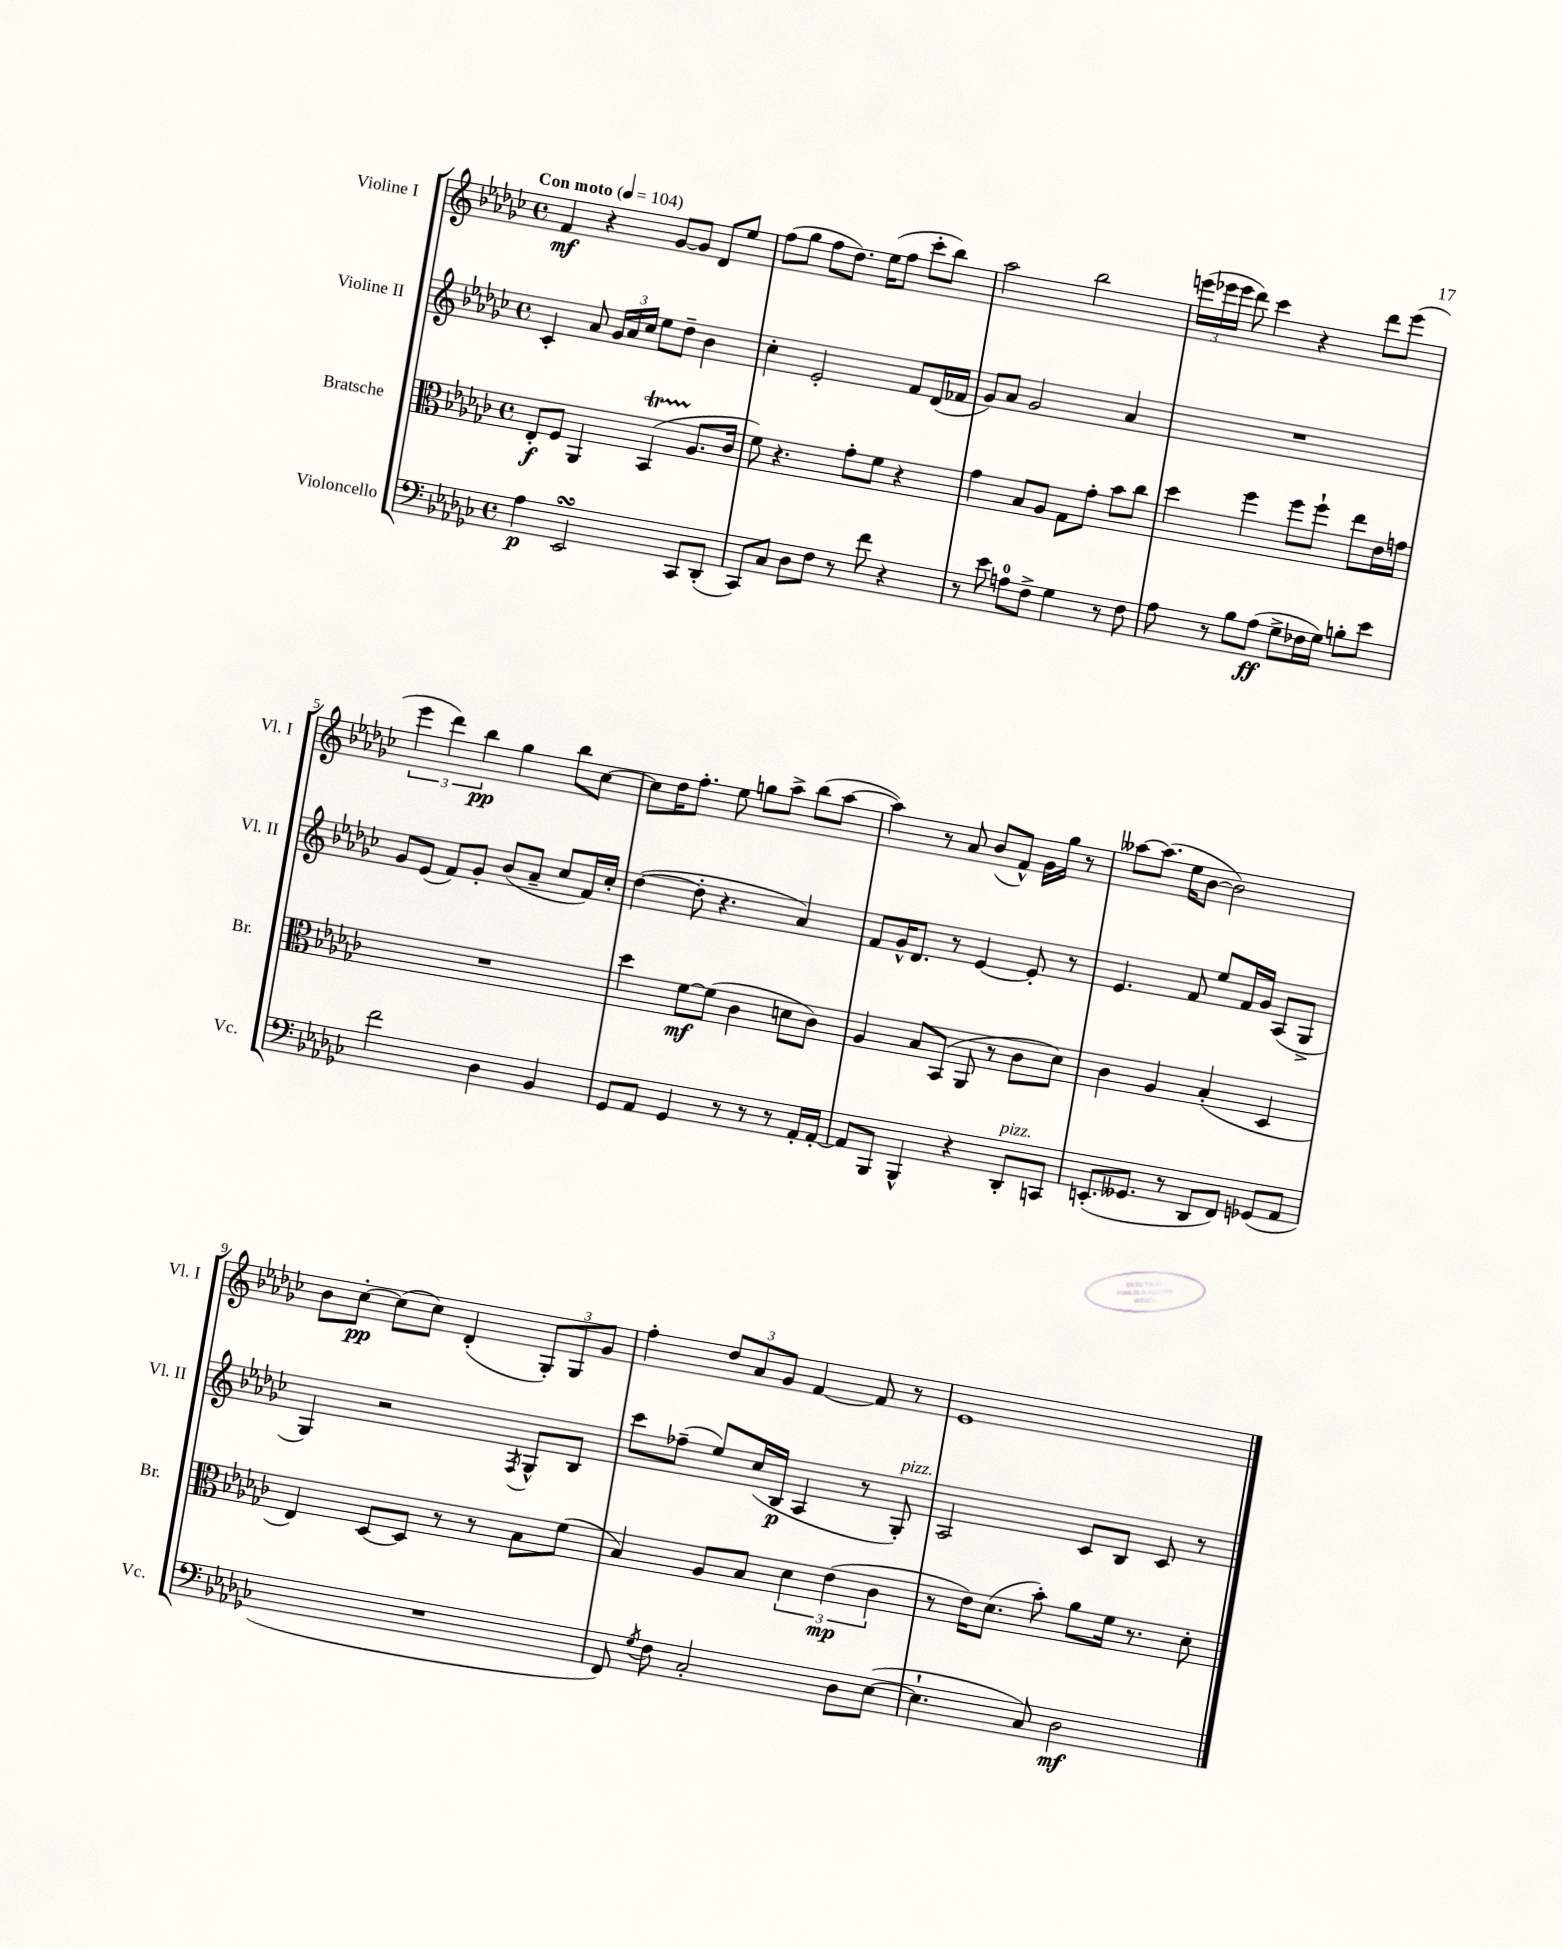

**kern	**kern	**kern	**kern
*staff4	*staff3	*staff2	*staff1
*clefF4	*clefC3	*clefG2	*clefG2
*k[b-e-a-d-g-c-]	*k[b-e-a-d-g-c-]	*k[b-e-a-d-g-c-]	*k[b-e-a-d-g-c-]
*M4/4	*M4/4	*M4/4	*M4/4
*met(c)	*met(c)	*met(c)	*met(c)
*MM104	*MM104	*MM104	*MM104
4A-	8E-'	4c-'	4f
.	8F	.	.
2EE-	4AA-	8a-	4r
.	.	24g-	.
.	.	24a-	.
.	.	24cc-	.
.	(4BB-	8ee-	[8g-
.	.	8dd-~	8g-]
8CC-	8.A-	4b-	8d-
(8DD-'	.	.	8ee-
.	16c-	.	.
=	=	=	=
8CC-)	8f)	4cc-'	(8ff
8C-	4.r	.	8gg-
8D-	.	2e-'	8ff
8F	.	.	8.dd-)
8r	8g-'	.	.
.	.	.	(16ee-
8f	8f	.	8ff
4r	4r	8f	8ccc-'
.	.	(16d-	8bb-)
.	.	16f-	.
=	=	=	=
8r	4g-	8g-)	2aa-
8e-	.	8a-	.
8A	8B-	2g-	.
8F^	8A-	.	.
4G-	8G-	.	2bb-
.	8g-'	.	.
8r	8b-	4a-	.
8F	8cc-	.	.
=	=	=	=
8A-	4dd-	1r	(24eee
.	.	.	24eee-
.	.	.	24eee-
8r	.	.	8ddd-)
8B-	4ff	.	4ccc-
(8A-	.	.	.
8G-^	8ff	.	4r
16F-	8ff`	.	.
16G-)	.	.	.
8B'	8ee-	.	8ddd-
8e-	16e-	.	(8eee-
.	16g	.	.
=	=	=	=
2f	1r	8g-	6eee-
.	.	(8e-	.
.	.	.	6ddd-)
.	.	8f)	.
.	.	.	6bb-
.	.	8g-'	.
4D-	.	(8b-	4gg-
.	.	8a-~	.
4BB-	.	8cc-	8bb-
.	.	16f)	[8cc-
.	.	16cc-'	.
=	=	=	=
8GG-	4dd-	([4dd-	8cc-]
8AA-	.	.	16dd-
.	.	.	8.ff'
4GG-	[8f	8dd-']	.
.	(8f]	4.r	8ee-
8r	4c-	.	8gg
8r	.	.	8aa-^
8r	8d	4a-)	(8bb-
16AA-'	8c-)	.	[8aa-
[16AA-'	.	.	.
=	=	=	=
8AA-]	4A-	8f	4aa-])
8BBB-	.	16g-^^	.
.	.	8.d-	.
4BBB-^^	8B-	.	8r
.	(8BB-	8r	8a-
4r	8AA-	[4e-	(8b-
.	8r	.	8f^^)
8DD-'	8c-	8e-']	16g-
.	.	.	16gg-
8CC	8d-)	8r	8r
=	=	=	=
(8.EE'	4c-	4.e-	[8aa--
.	.	.	(8.aa--]
8.GG--	.	.	.
.	4A-	.	.
.	.	.	16ee-
8r	.	8f	[8b-
8DD-	(4B-'	8ee-	2b-])
8FF)	.	16f	.
.	.	16g-	.
(8GG-	4D-	(8A-	.
8AA-	.	8G-^	.
=	=	=	=
1r	4E-)	4G-)	8b-
.	.	.	[8cc-'
.	[8D-	2r	(8cc-]
.	8D-]	.	8cc-)
.	8r	.	(4d-'
.	8r	.	.
.	.	8qF	.
.	8B-	8G-^^	12G-')
.	.	.	12G-
.	(8f	8B-	.
.	.	.	12g-
=	=	=	=
8FF)	4B-)	8ccc-	4ff'
8qG-	.	.	.
8F	.	(8ff-~	.
2C-'	8A-	8ee-)	12dd-
.	.	.	12a-
.	8B-	(16cc-	.
.	.	.	12g-
.	.	16B-	.
.	6d-	4A-	[4f
.	(6e-	.	.
8D-	.	8r	8f]
.	6c-	.	.
([8E-	.	8G-')	8r
=	=	=	=
4.E-`]	8r	2A-	1e-
.	16e-)	.	.
.	(8.d-	.	.
8C-)	8b-')	.	.
2D-	8a-	8c-	.
.	16f	8B-	.
.	8.r	.	.
.	.	8c-	.
.	8d-'	8r	.
==	==	==	==
*-	*-	*-	*-
